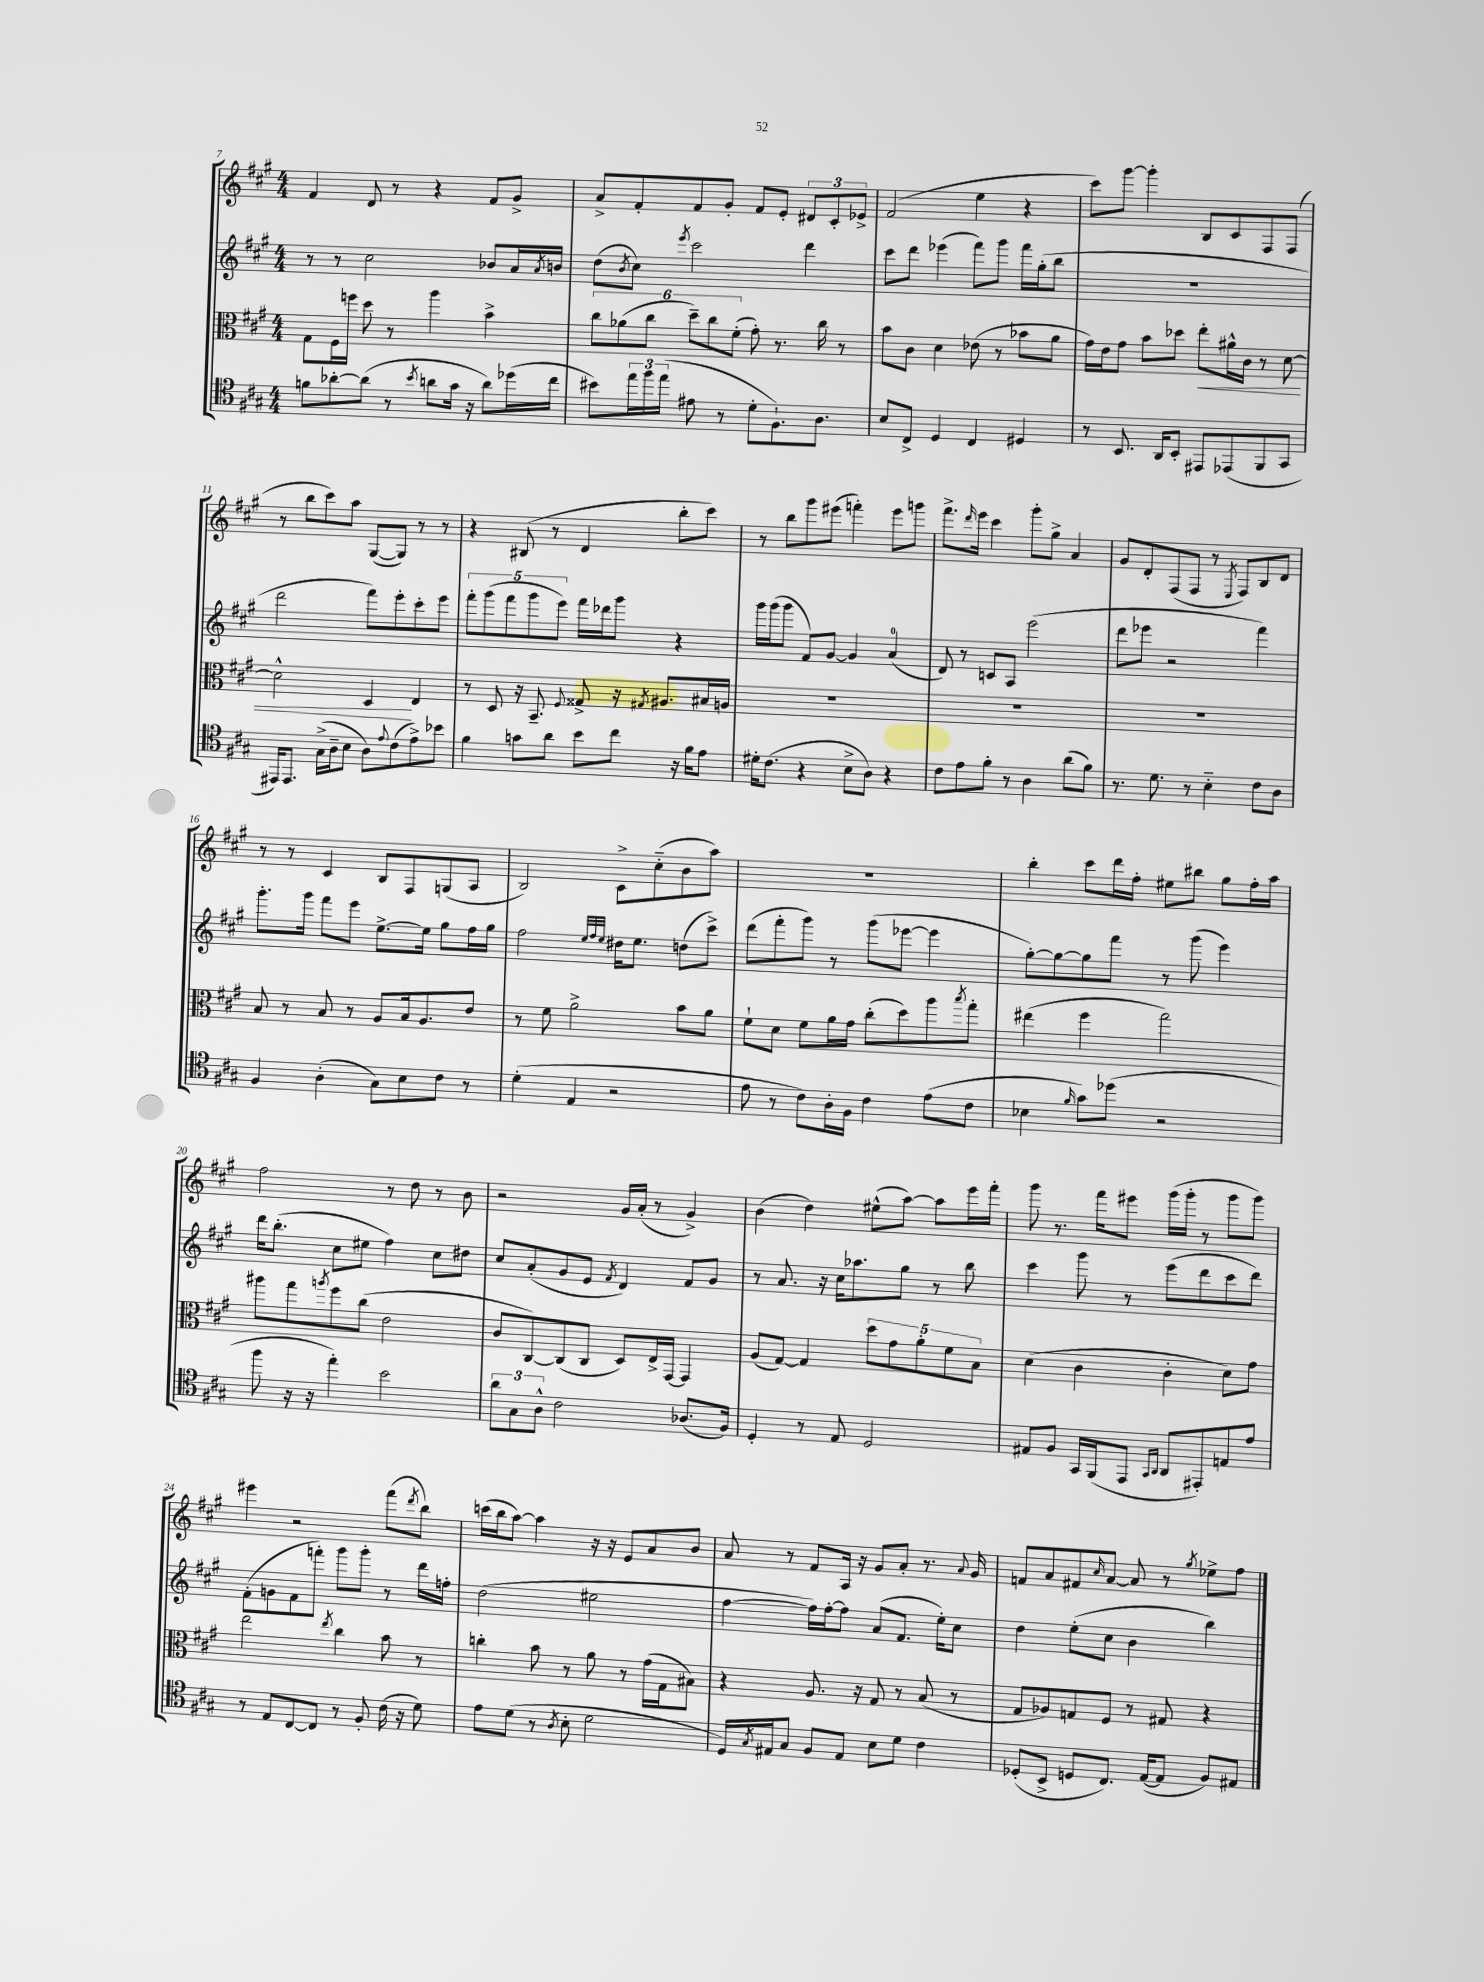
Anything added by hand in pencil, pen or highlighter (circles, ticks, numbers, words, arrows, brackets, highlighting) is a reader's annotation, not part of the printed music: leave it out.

**kern	**kern	**dynam	**kern	**kern
*part4	*part3	*part3	*part2	*part1
*staff4	*staff3	*staff3	*staff2	*staff1
*clefC4	*clefC3	*	*clefG2	*clefG2
*k[f#c#g#]	*k[f#c#g#]	*	*k[f#c#g#]	*k[f#c#g#]
*M4/4	*M4/4	*	*M4/4	*M4/4
=7	=7	=7	=7	=7
8fn\L	8G#\L	.	8r	4f#/
[8a-X'\	16F#\L	.	8r	.
.	16ffn\JJ	.	.	.
(8a-\J]	8dd\	.	2cc#\	8d/
8r	8r	.	.	8r
8qb/	.	.	.	.
8an\L	4aa\	.	.	4r
16g#\Jk	.	.	.	.
16r	.	.	.	.
8a\L)	4b^\	.	8b-X/L	8f#/L
(16dd-X\L	.	.	16a/L	8g#^/J
.	.	.	8qa/	.
16cc#\JJ	.	.	16bn/JJ	.
=8	=8	=8	=8	=8
8b#X\L)	12cc#\L	.	(8dd\L	8a^/L
.	(12a-X\	.	.	.
.	.	.	8qb/	.
24ee\L	.	.	8cc#\J)	8f#'/
24ff#\	12cc#\J	.	.	.
(24ee\JJ	.	.	.	.
.	.	.	8qeee/	.
8e#X\	12dd~\L)	.	2ccc#\	8f#/
.	12cc#\	.	.	.
8r	.	.	.	8g#'/J
.	(12f#'\J	.	.	.
8d'\L	8g#'\)	.	.	8f#/L
8.F#`\)	8.r	.	.	8e'/J
.	.	.	4ddd\	12d#X/L
8.A\J	16cc#\	.	.	.
.	.	.	.	12c#'/
.	8r	.	.	.
.	.	.	.	12e-X^/J
=9	=9	=9	=9	=9
8B/L	8b\L	.	8ccc#\L	(2f#/
8C#^/J	8c#\J	.	8ddd\J	.
4D/	4d\	.	(4eee-X\	.
4C#/	(8e-X\	.	8fff#\L)	4ee\
.	8r	.	8ggg#\J	.
4D#X/	8b-X\L	.	16fff#\LL	4r
.	.	.	(16gg#'\J	.
.	8a\J	.	8bb\J	.
=10	=10	=10	=10	=10
8r	16g#\LL)	.	1r	8ccc#\L)
.	16e\J	.	.	.
8.BB/	8g#\J	.	.	[8ggg#\J
.	8b\L	.	.	4ggg#'\]
16AA/KL	.	.	.	.
8BB'/J	8dd-X\J	.	.	.
!	!	!LO:HP:b	!	!
8EE#X/L	8ee'\L	<	.	8B/L
(8EE-X/	16a#X^^\L	.	.	8c#/
.	16c#\JJ	.	.	.
8FF#/	8r	.	.	8F#/
8GG#/J	[8d\	.	.	(8F#/J
!!LO:LB:g=z
=11	=11	=11	=11	=11
16EE#X/KL)	2d^^\]	.	2ddd\	8r
8.EE#/J	.	.	.	.
.	.	.	.	8bb\L
(16G#^\LL	.	.	.	8ccc#\)
16A~\J	.	.	.	.
8B\J	.	.	.	8aa\J
8A\L)	4D/	.	8fff#\L)	([8G#/L
8qqe/	.	.	.	.
(8c#\	.	.	8eee'\	8G#/J])
8e^\)	4E/	[	8ccc#'\	8r
8b-X\J	.	.	8eee\J	8r
=12	=12	=12	=12	=12
4f#\	8r	.	10fff#'\L	4r
.	.	.	(10ggg#\	.
.	8D/	.	.	.
.	.	.	10fff#\	.
8gn\L	16r	.	.	(8B#X/
.	.	.	10ggg#\	.
.	8.BB~/	.	.	.
8a\J	.	.	.	8r
.	.	.	10eee\J)	.
.	8qqF#/	.	.	.
8b\L	8G##X^/	.	16fff#\LL	4d/
.	.	.	16ddd-X\J	.
8cc#\J	16r	.	8ggg#\J	.
.	8qG#X/	.	.	.
.	8.A#X/L	.	.	.
16r	.	.	4r	8bb'\L
16f#\KL	.	.	.	.
8e\J	16B#X/L	.	.	8ccc#\J)
.	16An/JJ	.	.	.
=13	=13	=13	=13	=13
16d#X'\KL	1r	.	16ggg#\LL	8r
(8.c#\J	.	.	(16ggg#\J	.
.	.	.	8ggg#\J	8bb\L
4r	.	.	8f#/L)	8ggg#\
.	.	.	[8g#/J	(8eee#X\J
8B^\L	.	.	4g#/]	4fffn'\)
8A\J)	.	.	.	.
4r	.	.	(4a/	8eee#\L
.	.	.	.	8gggn\J
=14	=14	=14	=14	=14
8c#\L	1r	.	8d/)	8.fff#^\L
8e\	.	.	8r	.
.	.	.	.	16qqddd/
.	.	.	.	16eee\Jk
8f#'\J	.	.	8cn/L	4ccc#\
8r	.	.	8A/J	.
4A\	.	.	(2eee\	8ggg#'\L
.	.	.	.	8gg#^\J
(8a\L	.	.	.	4a/
8f#\J)	.	.	.	.
=15	=15	=15	=15	=15
8.r	1r	.	8ddd\L	8g#/L
.	.	.	8eee-X\J	8d'/
8.d\	.	.	.	.
.	.	.	2r	(8F#/
8r	.	.	.	8F#/J
4B\	.	.	.	8r
.	.	.	.	8qE/
.	.	.	.	8F#/L)
8c#\L	.	.	4fff#\)	8B/
8A\J	.	.	.	8d/J
!!LO:LB:g=z
=16	=16	=16	=16	=16
4F#/	8B/	.	8.ggg#'\L	8r
.	8r	.	.	8r
.	.	.	16ggg#\Jk	.
(4A'\	8B/	.	8fff#\L	4c#/
.	8r	.	8eee\J	.
8G#\L)	8A/L	.	[8.ee^\L	8B/L
8B\	16B/k	.	.	8F#/
.	8.A/	.	16ee\Jk]	.
8c#\J	.	.	8gg#\L	(8Gn/
8r	8e/J	.	16ff#\L	8A/J
.	.	.	16gg#\JJ	.
=17	=17	=17	=17	=17
(4d'\	8r	.	2ff#\	2B/)
.	8f#\	.	.	.
4E/	2a^\	.	.	.
.	.	.	32qqee/LLL	.
.	.	.	32qqff#/	.
.	.	.	32qqee/JJJ	.
2r	.	.	16dd#X\KL	8c#^\L
.	.	.	8.ee\J	.
.	.	.	.	(8cc#\
.	8b\L	.	(8ddn\L	8b\
.	8a\J	.	8ccc#^\J)	8aa\J)
=18	=18	=18	=18	=18
8e\	8f#`\L	.	(8ddd\L	1r
8r	8d\J	.	8fff#'\	.
8c#\L)	8f#\L	.	8ggg#\J)	.
16A'\L	16a\L	.	8r	.
16F#\JJ	16g#\JJ	.	.	.
4c#\	(8cc#'\L	.	(8ggg#\L	.
.	8dd\)	.	[8eee-X\J	.
(8e\L	8aa\	.	4eee-\]	.
.	8qbb/	.	.	.
8c#\J	8gg#'\J	.	.	.
=19	=19	=19	=19	=19
4B-X\	(4ee#X\	.	[8gg#'\L)	4bb'\
.	.	.	8gg#\_	.
16qqf#/	.	.	.	.
8g#\L)	4ff#\	.	8gg#\]	8ccc#\L
(8dd-X\J	.	.	8fff#\J	16ddd\L
.	.	.	.	16ff#'\JJ
2r	2gg#\)	.	8r	8ee#X\L
.	.	.	(8ggg#\	8bb#X\J
.	.	.	4eee\)	8gg#\L
.	.	.	.	16ff#'\L
.	.	.	.	16aa\JJ
!!LO:LB:g=z
=20	=20	=20	=20	=20
8ff#\	8aa#X\L	.	16ddd\KL	2ff#\
.	.	.	(8.bb'\J	.
16r	8gg#\	.	.	.
16r	.	.	.	.
.	8qaan/	.	.	.
4ee'\)	8ff#\	.	8cc#\L	.
.	(8cc#\J	.	8ee#X\J	.
2b\	2e\	.	4ff#\)	8r
.	.	.	.	8dd\
.	.	.	8cc#\L	8r
.	.	.	8dd#X\J	8b\
=21	=21	=21	=21	=21
12a\L	8c#/L	.	8cc#/L	2r
12G#\	.	.	.	.
.	[8C#/)	.	(8a'/	.
12A^^\J	.	.	.	.
2c#\	(8C#/]	.	8g#/	.
.	8C#/J	.	8e/J	.
.	.	.	8qf#/	.
.	8D/L)	.	4d/)	16g#/LL
.	.	.	.	(16a'/JJ
.	16E^/L	.	.	8r
.	[16GG#/JJ	.	.	.
(8.A-X/L	4GG#/]	.	8f#/L	4g#^/)
.	.	.	8g#/J	.
16F#/Jk)	.	.	.	.
=22	=22	=22	=22	=22
4D'/	(8A/L	.	8r	(4b\
.	[8G#/J)	.	8.a/	.
8r	4G#/]	.	.	4dd\)
.	.	.	16r	.
8E/	.	.	16cc#\KL	.
.	.	.	8.aa-X\	.
2D/	10dd\L	.	.	(8ee#X^^\L
.	10g#\	.	.	.
.	.	.	8gg#\J	[8aa\J)
.	10a'\	.	.	.
.	.	.	8r	8aa\L]
.	10f#\	.	.	.
.	.	.	8bb\	16eee\L
.	10B\J	.	.	.
.	.	.	.	16fff#'\JJ
=23	=23	=23	=23	=23
8E#X/L	(4d\	.	4ccc#\	8ggg#\
8F#/J	.	.	.	8.r
16GG#/LL	4c#\	.	8ggg#\	.
(16FF#/J	.	.	.	16fff#\KL
8EE/J	.	.	8r	8eee#X\J
16qqGG#/LL	.	.	.	.
16qqAA/JJ	.	.	.	.
8AA/L	4c#'\	.	(8eee\L	(16ggg#\LL
.	.	.	.	16ggg#'\JJ
8EE#X'/)	.	.	8ddd\	8r
8En/	8d\L)	.	8ccc#\	8ggg#\L
8e/J	8g#\J	.	8ddd\J)	8ggg#\J)
!!LO:LB:g=z
=24	=24	=24	=24	=24
8r	2ee\	.	(8f#'\L	4eee#X\
8E/L	.	.	8gn\	.
[8C#/	.	.	8f#\	2r
8C#/J]	.	.	8fffn'\J)	.
.	8qee/	.	.	.
8r	4cc#\	.	8ggg#\L	.
8F#'/	.	.	8ggg#'\J	.
(16c#\	8b\	.	8r	(8fff#\L
16r	.	.	.	.
.	.	.	.	8qddd/
8d\)	8r	.	16ddd\LL	8bb\J)
.	.	.	16ffn'\JJ	.
=25	=25	=25	=25	=25
8e\L	4ccn'\	.	(2dd\	(16cccn\LL
.	.	.	.	16bb\J
(8d\J	.	.	.	[8aa\J)
8r	8b\	.	.	4aa\]
8qA/	.	.	.	.
8B'\	8r	.	.	.
2d\	8a\	.	2ee#X\	16r
.	.	.	.	16r
.	8r	.	.	8e/L
.	(16g#\LL	.	.	8a/
.	16G#\J	.	.	.
.	8B#X\J)	.	.	8b/J
=26	=26	=26	=26	=26
16D/LL)	4r	.	[4ff#\	8a/
8qG#/	.	.	.	.
16E#X/J	.	.	.	.
8G#/J	.	.	.	8r
8F#/L	8.A/	.	16ff#\LL])	8f#/L
.	.	.	[16ff#'\J	.
8E#/J	.	.	8ff#\J]	16A/Jk
.	16r	.	.	16r
8B\L	8G#/	.	(8a/L	8g#/L
8d\J	8r	.	8.f#/J	8a'/J
4c#\	(8B/	.	.	8.r
.	.	.	16ee'\KL)	.
.	8r	.	8cc#\J	.
.	.	.	.	8qqa/
.	.	.	.	16g#/
=27	=27	=27	=27	=27
(8D-X'/L	8G#/L	.	4dd\	8fn/L
8BB^/J	8A-X/)	.	.	8a/
8Dn/L	8Gn/	.	(8ee'\L	8f#X/
.	.	.	.	16qqcc#/
8.C#/J)	8F#/J	.	8cc#\J	[8a/J
.	8r	.	4b\	8a/]
([16E/KL	.	.	.	.
8E/J]	8G#X/	.	.	8r
.	.	.	.	8qgg#/
8F#/L)	4r	.	4bb\)	8ee-X^\L
8E#X/J	.	.	.	8ff#\J
==	==	==	==	==
*-	*-	*-	*-	*-
